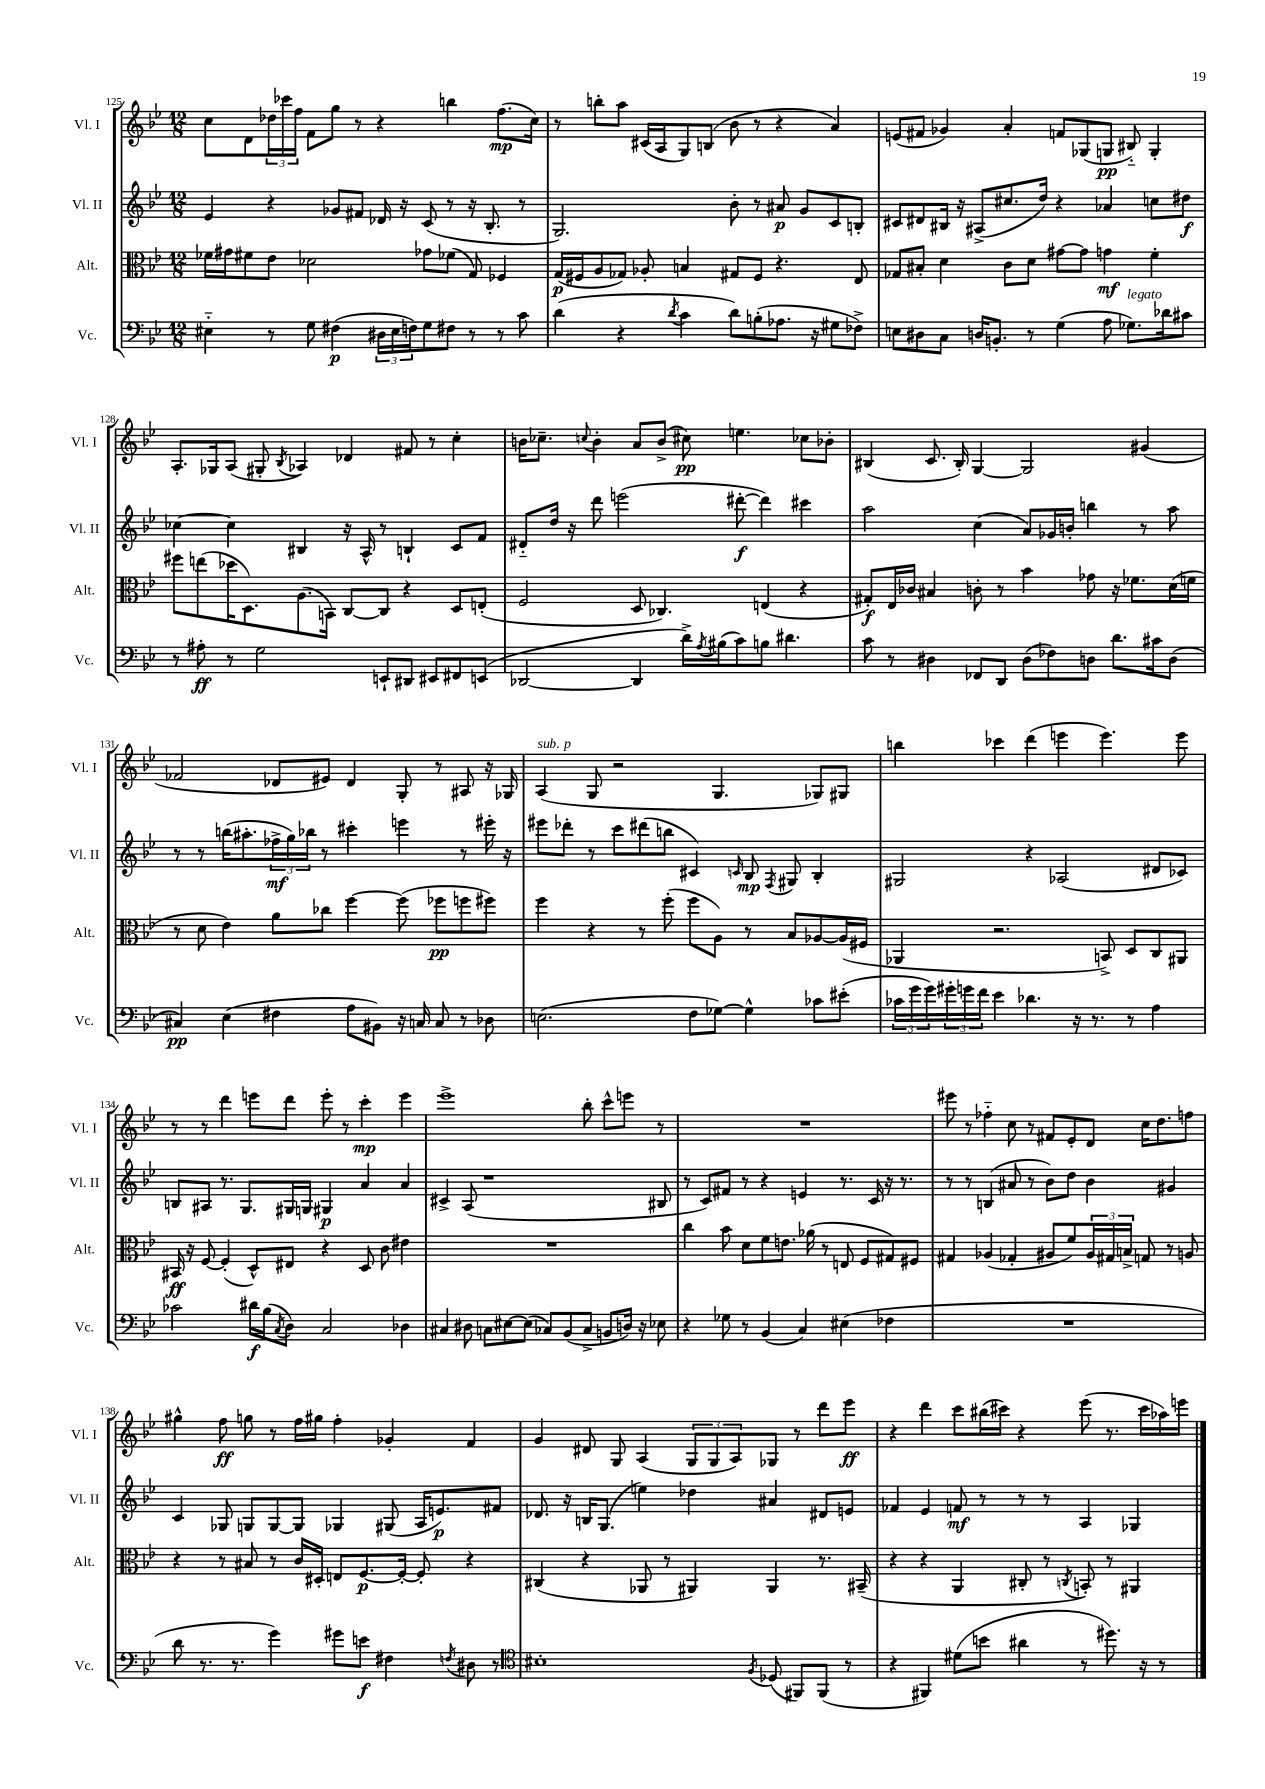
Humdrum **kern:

**kern	**dynam	**kern	**dynam	**kern	**dynam	**kern	**dynam
*part4	*part4	*part3	*part3	*part2	*part2	*part1	*part1
*staff4	*staff4	*staff3	*staff3	*staff2	*staff2	*staff1	*staff1
*I"Vc.	*	*I"Alt.	*	*I"Vl. II	*	*I"Vl. I	*
*I'Vc.	*	*I'Alt.	*	*I'Vl. II	*	*I'Vl. I	*
*clefF4	*	*clefC3	*	*clefG2	*	*clefG2	*
*k[b-e-]	*	*k[b-e-]	*	*k[b-e-]	*	*k[b-e-]	*
*M12/8	*	*M12/8	*	*M12/8	*	*M12/8	*
=125	=125	=125	=125	=125	=125	=125	=125
4E#X\	.	16f-X\LL	.	4e-/	.	8cc\L	.
.	.	16g#X\J	.	.	.	.	.
.	.	8f#X\	.	.	.	8d\	.
8r	.	8e-\J	.	4r	.	24dd-X\L	.
.	.	.	.	.	.	24ccc-X\	.
.	.	.	.	.	.	24ff\JJ	.
8G\	.	2d-X\	.	.	.	8f\L	.
(4F#X\	p	.	.	8g-X/L	.	8gg\J	.
.	.	.	.	8f#X/J	.	8r	.
24D#X\LL	.	.	.	16d-X/	.	4r	.
24E#\	.	.	.	.	.	.	.
.	.	.	.	16r	.	.	.
24Fn\J)	.	.	.	.	.	.	.
8G\	.	8g-X\L	.	(8c/	.	.	.
8F#X\J	.	(8f-X\J	.	8r	.	4bbn\	.
8r	.	8G/)	.	16r	.	.	.
.	.	.	.	8.B-'/	.	.	.
8r	.	4F-X/	.	.	.	(8.ff\L	mp
8c\	.	.	.	8r	.	.	.
.	.	.	.	.	.	16cc\Jk)	.
=126	=126	=126	=126	=126	=126	=126	=126
(4d\	.	(16G/LL	p	2.G/)	.	8r	.
.	.	16F#X/J	.	.	.	.	.
.	.	8A/	.	.	.	8bbn'\L	.
4r	.	8G-X/J)	.	.	.	8aa\J	.
.	.	8A-X'/	.	.	.	(16c#X/LL	.
.	.	.	.	.	.	16A/J	.
8qd/	.	.	.	.	.	.	.
4c\	.	4Bn/	.	.	.	8G/)	.
.	.	.	.	.	.	(8Bn/J	.
8d\L)	.	8G#X/L	.	8b-'\	.	8b-\	.
(8Bn'\	.	8F#/J	.	8r	.	8r	.
8.A-X\J	.	4.r	.	8a#X/	p	4r	.
.	.	.	.	8g/L	.	.	.
16r	.	.	.	.	.	.	.
8G#X\L	.	.	.	8c/	.	4a/)	.
8F-X^\J)	.	8E-/	.	8Bn'/J	.	.	.
=127	=127	=127	=127	=127	=127	=127	=127
8En\L	.	8G-X/L	.	8c#X/L	.	(8en/L	.
8D#X\	.	8B#X'/J	.	8d#X/	.	8f#X/J	.
8C\J	.	4d\	.	16B#X/Jk	.	4g-X/)	.
.	.	.	.	16r	.	.	.
16Dn/KL	.	.	.	(8A#X^/L	.	.	.
8.BBn'/J	.	.	.	.	.	.	.
.	.	8c\L	.	8.cc#X/	.	4a'/	.
8r	.	8d\J	.	.	.	.	.
.	.	.	.	16dd/Jk)	.	.	.
(4G\	.	[8g#X\L	.	4r	.	8fn/L	.
.	.	8g#\J]	.	.	.	(8G-X/	.
8A\	.	4gn\	mf	4a-X/	.	8Gn/J	pp
!LO:TX:a:i:t=legato	!	!	!	!	!	!	!
8.G-X\L)	.	.	.	.	.	8B#X/)	.
.	.	4f'\	.	8ccn\L	.	4G'/	.
16d-X\k	.	.	.	.	.	.	.
8c#X\J	.	.	.	8dd#X\J	f	.	.
!!LO:LB:g=z
=128	=128	=128	=128	=128	=128	=128	=128
8r	.	8ff#X\L	.	[4cc-X\	.	8.A'/L	.
8A#X'\	ff	(8een\	.	.	.	.	.
.	.	.	.	.	.	16G-X/k	.
8r	.	16dd-X\K	.	4cc-\]	.	(8A/J	.
.	.	8.D\)	.	.	.	.	.
2G\	.	.	.	.	.	8G#X'/	.
.	.	.	.	.	.	8qB-/	.
.	.	(8.A\	.	4B#X/	.	4A-X/)	.
.	.	16BBn\Jk)	.	.	.	.	.
.	.	[8C/L	.	16r	.	4d-X/	.
.	.	.	.	16A^^/	.	.	.
8EEn`/L	.	8C/J]	.	8r	.	.	.
8DD#X/J	.	4r	.	4Bn`/	.	8f#X/	.
8EE#X/L	.	.	.	.	.	8r	.
8FF#X/	.	8D/L	.	8c/L	.	4cc'\	.
(8EEn/J	.	(8En'/J	.	8f/J	.	.	.
=129	=129	=129	=129	=129	=129	=129	=129
[2DD-X/	.	2F/	.	8d#X/L	.	16bn\KL	.
.	.	.	.	.	.	8.cc-X~\J	.
.	.	.	.	16dd/Jk	.	.	.
.	.	.	.	16r	.	.	.
.	.	.	.	.	.	8qqccn/	.
.	.	.	.	8ddd\	.	4b'\	.
.	.	.	.	(2eeen\	.	.	.
4DD-/]	.	8D/	.	.	.	8a/L	.
.	.	4.C-X/)	.	.	.	(8b^/J	.
16d^\LL)	.	.	.	.	.	8cc#X\)	pp
8qA/	.	.	.	.	.	.	.
(16B#X\J	.	.	.	.	.	.	.
8c\)	.	.	.	[8ddd#X'\	f	4.een\	.
8Bn\J	.	(4En/	.	4ddd#\])	.	.	.
4.d#X\	.	.	.	.	.	.	.
.	.	4r	.	4ccc#X\	.	8cc-X\L	.
.	.	.	.	.	.	8b-X'\J	.
=130	=130	=130	=130	=130	=130	=130	=130
8c\	.	8G#X'/L)	f	2aa\	.	(4B#X/	.
8r	.	16E-/L	.	.	.	.	.
.	.	16c-X/JJ	.	.	.	.	.
4D#X\	.	4B#X/	.	.	.	8.c/	.
.	.	.	.	.	.	16B#'/)	.
8FF-X/L	.	8cn'\	.	(4cc\	.	[4G/	.
8DD/J	.	8r	.	.	.	.	.
(8D#\L	.	4b-\	.	8a/L)	.	2G/]	.
8F-X\)	.	.	.	16g-X/L	.	.	.
.	.	.	.	16bn'/JJ	.	.	.
8Dn\J	.	8g-X\	.	4bbn\	.	.	.
8.d\L	.	16r	.	.	.	.	.
.	.	8.f-X\L	.	.	.	.	.
.	.	.	.	8r	.	(4g#X/	.
16c#X\k	.	.	.	.	.	.	.
(8D\J	.	(16d\L	.	8aa\	.	.	.
.	.	16fn\JJ	.	.	.	.	.
!!LO:LB:g=z
=131	=131	=131	=131	=131	=131	=131	=131
4C#X/)	pp	8r	.	8r	.	2f-X/	.
.	.	8d\	.	8r	.	.	.
(4E-\	.	4e-\)	.	(16bbn\KL	.	.	.
.	.	.	.	8.aa#X'\	.	.	.
4F#X\	.	8a\L	.	24ff-X^\L	mf	8d-X/L	.
.	.	.	.	24gg\)	.	.	.
.	.	.	.	24bb-X\JJ	.	.	.
.	.	8cc-X\J	.	8r	.	8e#X/J)	.
8A\L	.	[4ff\	.	4ccc#X'\	.	4d-/	.
8BB#X\J)	.	.	.	.	.	.	.
16r	.	(8ff\]	.	4eeen\	.	8G'/	.
16Cn/	.	.	.	.	.	.	.
8C/	.	8ff-X\L	pp	.	.	8r	.
8r	.	8ffn\	.	8r	.	8A#X/	.
8D-X\	.	8ff#X\J)	.	16eee#X'\	.	16r	.
.	.	.	.	16r	.	16G-X/	.
=132	=132	=132	=132	=132	=132	=132	=132
!	!	!	!	!	!	!LO:TX:a:i:t=sub. p	!
(2.En\	.	4ff\	.	8eee#X\L	.	(4A/	.
.	.	.	.	8ddd-X'\J	.	.	.
.	.	4r	.	8r	.	8G/	.
.	.	.	.	8ccc\L	.	2r	.
.	.	8r	.	(8ddd#X\	.	.	.
.	.	(8ff'\	.	8bbn\J	.	.	.
8F\L	.	8ff\L	.	4c#X/)	.	.	.
[8G-X\J)	.	8A\J)	.	.	.	4.G/	.
.	.	.	.	16qqcn/	.	.	.
4G-^^\]	.	8r	.	8B-/	mp	.	.
.	.	.	.	8qF/	.	.	.
.	.	8B-/L	.	8G#X/	.	.	.
8c-X\L	.	[8A-X/	.	4B-'/	.	8G-X/L)	.
(8e#X'\J	.	(16A-/L]	.	.	.	8G#X/J	.
.	.	16F#X/JJ	.	.	.	.	.
=133	=133	=133	=133	=133	=133	=133	=133
24c-X\LL	.	4AA-X/	.	2G#X/	.	4bbn\	.
24g\	.	.	.	.	.	.	.
24g\)	.	.	.	.	.	.	.
24g#X'\	.	.	.	.	.	.	.
24gn\	.	.	.	.	.	.	.
24f\JJ	.	.	.	.	.	.	.
4e-\	.	2.r	.	.	.	4ccc-X\	.
4.d-X\	.	.	.	4r	.	(4ddd\	.
.	.	.	.	(2A-X/	.	4eeen\	.
16r	.	.	.	.	.	.	.
8.r	.	.	.	.	.	.	.
.	.	8BBn^/)	.	.	.	4.eee\)	.
8r	.	8D/L	.	.	.	.	.
4A\	.	8C/	.	8d#X/L	.	.	.
.	.	8AA#X/J	.	8c-X/J)	.	8eee\	.
!!LO:LB:g=z
=134	=134	=134	=134	=134	=134	=134	=134
2c-X\	.	16BB#X/	ff	8Bn/L	.	8r	.
.	.	16r	.	.	.	.	.
.	.	[8F/	.	8A#X/J	.	8r	.
.	.	(4F'/]	.	8.r	.	4ddd\	.
.	.	.	.	8.G/L	.	.	.
16d#X\LL	f	8D^^/L)	.	.	.	8eeen\L	.
(16B-\J	.	.	.	.	.	.	.
8qC/	.	.	.	.	.	.	.
8D\J)	.	8E#X/J	.	16G#X/L	.	8ddd\J	.
.	.	.	.	16Gn/JJ	.	.	.
2C/	.	4r	.	4G#X/	p	8eee'\	.
.	.	.	.	.	.	8r	.
.	.	8D/	.	4a/	.	4ccc'\	mp
.	.	8c\	.	.	.	.	.
4D-X\	.	4e#X\	.	4a/	.	4eee\	.
=135	=135	=135	=135	=135	=135	=135	=135
4C#X/	.	1.r	.	4c#X^/	.	1eee-^	.
8D#X\	.	.	.	(8A/	.	.	.
8Cn\L	.	.	.	1r	.	.	.
[8E#X\	.	.	.	.	.	.	.
(8E#\J]	.	.	.	.	.	.	.
8C-X/L)	.	.	.	.	.	.	.
(8BB-/	.	.	.	.	.	.	.
8C-^/J	.	.	.	.	.	8bb-'\	.
8BBn/L	.	.	.	.	.	8ccc^^\L	.
16Dn/Jk)	.	.	.	.	.	8eeen\J	.
16r	.	.	.	.	.	.	.
8E-X\	.	.	.	8B#X/	.	8r	.
=136	=136	=136	=136	=136	=136	=136	=136
4r	.	4cc\	.	8r	.	1.r	.
.	.	.	.	8c/L)	.	.	.
8G-X\	.	8b-\	.	8f#X/J	.	.	.
8r	.	8d\L	.	8r	.	.	.
(4BB-/	.	8f\	.	4r	.	.	.
.	.	8.en\J	.	.	.	.	.
4C/)	.	.	.	4en/	.	.	.
.	.	(16a-X\	.	.	.	.	.
.	.	8r	.	.	.	.	.
(4E#X\	.	8En/	.	8.r	.	.	.
.	.	8F/L	.	.	.	.	.
.	.	.	.	16c/	.	.	.
4F-X\	.	8G#X/)	.	16r	.	.	.
.	.	.	.	8.r	.	.	.
.	.	8F#X/J	.	.	.	.	.
=137	=137	=137	=137	=137	=137	=137	=137
1.r	.	4G#X/	.	8r	.	8eee#X\	.
.	.	.	.	8r	.	8r	.
.	.	(4A-X/	.	(4Bn/	.	4ff-X\	.
.	.	4G-X'/	.	8a#X/	.	8cc\	.
.	.	.	.	8r	.	8r	.
.	.	8A#X/L	.	8b-\L)	.	8f#X/L	.
.	.	8f/)	.	8dd\J	.	8e-'/	.
.	.	24A#/L	.	4b-\	.	8d/J	.
.	.	24G#X/	.	.	.	.	.
.	.	24Bn^/JJ	.	.	.	.	.
.	.	8Gn/	.	.	.	16cc\KL	.
.	.	.	.	.	.	8.dd\	.
.	.	8r	.	4g#X/	.	.	.
.	.	8An/	.	.	.	8ffn\J	.
!!LO:LB:g=z
=138	=138	=138	=138	=138	=138	=138	=138
8d\	.	4r	.	4c/	.	4gg#X^^\	.
8.r	.	.	.	.	.	.	.
.	.	8r	.	8G-X/	.	8ff\	ff
8.r	.	.	.	.	.	.	.
.	.	8B#X/	.	8Gn/L	.	8ggn\	.
4g\)	.	8r	.	[8G/	.	8r	.
.	.	16c/LL	.	8G/J]	.	16ff\LL	.
.	.	16D#X'/JJ	.	.	.	16gg#X\JJ	.
8g#X\L	.	8En/L	.	4G-X/	.	4ff'\	.
8en\J	f	[8.F/	p	.	.	.	.
4F#X\	.	.	.	(8G#X/	.	4g-X'/	.
.	.	16F'/Jk_	.	.	.	.	.
.	.	8F'/]	.	16A/KL	.	.	.
.	.	.	.	8.en/)	p	.	.
8qFn/	.	.	.	.	.	.	.
8D#X\	.	4r	.	.	.	4f/	.
8r	.	.	.	8f#X/J	.	.	.
=139	=139	=139	=139	=139	=139	=139	=139
*clefC4	*	*	*	*	*	*	*
1B#X'	.	(4C#X/	.	8.d-X/	.	4g/	.
.	.	.	.	16r	.	.	.
.	.	4r	.	16Bn/KL	.	8d#X/	.
.	.	.	.	(8.G/J	.	.	.
.	.	.	.	.	.	8G/	.
.	.	8AA-X/	.	4een\)	.	(4A/	.
.	.	8r	.	.	.	.	.
.	.	4AA#X/)	.	4dd-X\	.	12G/L	.
.	.	.	.	.	.	12G/	.
.	.	.	.	.	.	12A/)	.
8qF/	.	.	.	.	.	.	.
(8D-X/	.	4AA#/	.	4a#X/	.	8G-X/J	.
8FF#X/L)	.	.	.	.	.	8r	.
(8FF#/J	.	8.r	.	8d#X/L	.	8ddd\L	.
8r	.	.	.	8en/J	.	8eee-\J	ff
.	.	(16BB#X~/	.	.	.	.	.
=140	=140	=140	=140	=140	=140	=140	=140
4r	.	4r	.	4f-X/	.	4r	.
4FF#X/)	.	4r	.	4e-/	.	4ddd\	.
(8d#X\L	.	4AA/	.	8fn/	mf	8ccc\L	.
8bn\J	.	.	.	8r	.	(16bb#X\L	.
.	.	.	.	.	.	16ccc#X\JJ)	.
4a#X\	.	8C#X'/	.	8r	.	4r	.
.	.	8r	.	8r	.	.	.
.	.	8qCn/	.	.	.	.	.
8r	.	8BBn'/)	.	4A/	.	(8eee-\	.
8.dd#X\)	.	8r	.	.	.	8.r	.
.	.	4AA#X/	.	4G-X/	.	.	.
16r	.	.	.	.	.	16ccc#\LL	.
8r	.	.	.	.	.	16aa-X\)	.
.	.	.	.	.	.	16eeen\JJ	.
==	==	==	==	==	==	==	==
*-	*-	*-	*-	*-	*-	*-	*-
